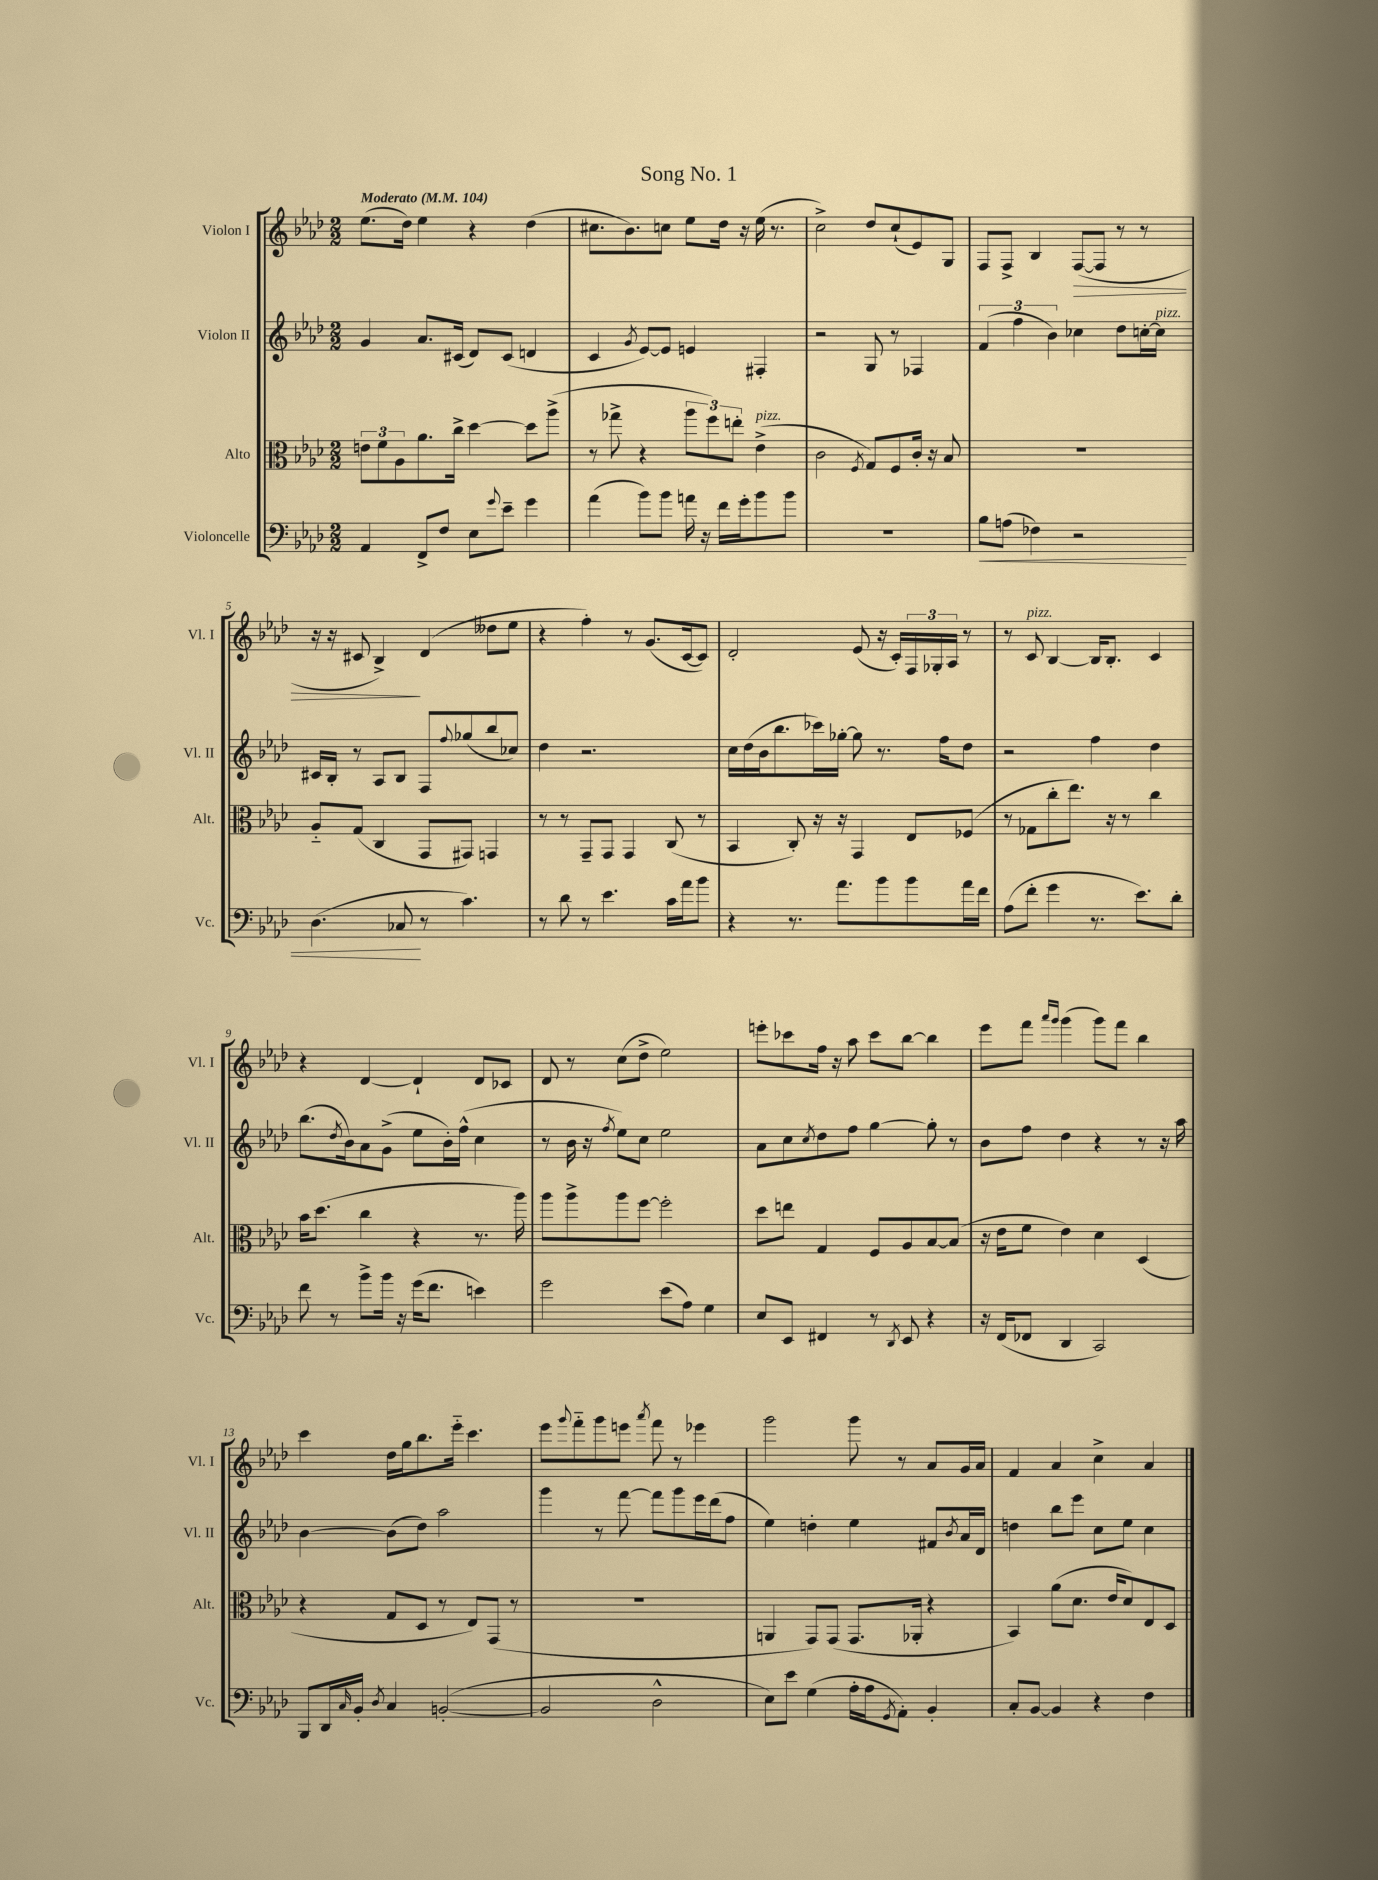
\header { title = "Song No. 1" }
<<
\new StaffGroup <<
\new Staff = "s0" \with { instrumentName = "Violon I" shortInstrumentName = "Vl. I" } {
    \clef treble \key aes \major \numericTimeSignature \time 2/2 \tempo "Moderato" 4 = 104
    ees''8.( des''16) ees''4 r4 des''4( |
    cis''8. bes'8.) c''8 ees''8 des''16 r16 ees''16( r8. |
    c''2->) des''8 c''8-!( ees'8) g8 |
    f8 f8-> bes4 f8~\>( f8 r8 r8 |
    r16 r16 cis'8 bes4->\!) des'4( deses''8 ees''8 |
    r4 f''4-.) r8 g'8.( c'16~ c'8) |
    des'2-. ees'8( r16 c'16-.) \tuplet 3/2 { f16 ges16-. aes16 } r8 |
    r8 c'8^\markup { \italic "pizz." } bes4~ bes16 bes8.-. c'4 |
    r4 des'4~ des'4-! des'8 ces'8 |
    des'8 r8 c''8( des''8-> ees''2) |
    e'''8-. ces'''8 f''16 r16 aes''8 ces'''8 bes''8~ bes''4 |
    ees'''8 f'''8 \grace { aes'''16 g'''16 } g'''4( g'''8) f'''8 bes''4 |
    c'''4 des''16 g''16 bes''8. ees'''16-_ c'''4. |
    ees'''8 \appoggiatura { g'''8 } f'''8-_ g'''8 e'''8 \acciaccatura { aes'''8 } f'''8 r8 ees'''4 |
    g'''2 g'''8 r8 aes'8 g'16 aes'16 |
    f'4 aes'4 c''4-> aes'4 \bar "|." |
}
\new Staff = "s1" \with { instrumentName = "Violon II" shortInstrumentName = "Vl. II" } {
    \clef treble \key aes \major \numericTimeSignature \time 2/2
    g'4 aes'8. cis'16( des'8) cis'8( d'4 |
    c'4 \acciaccatura { g'8 } ees'8~) ees'8 e'4 fis4-. |
    r2 g8 r8 fes4 |
    \tuplet 3/2 { f'4( f''4 bes'4) } ces''4 des''8 c''16~-. c''16^\markup { \italic "pizz." } |
    cis'16 bes16-. r8 aes8 bes8 f8 \appoggiatura { f''8 } ges''8( bes''8 ces''8) |
    des''4 r2. |
    c''16 des''16( bes'16 bes''8. ces'''16) ges''16~-. ges''8 r8. f''16 des''8 |
    r2 f''4 des''4 |
    bes''8.( \acciaccatura { des''8 } bes'16) aes'8 g'8->( ees''8 bes'16-.) f''16-^( c''4 |
    r8 bes'16 r16 \acciaccatura { f''8 } ees''8) c''8 ees''2 |
    aes'8 c''8 \acciaccatura { c''8 } des''8 f''8 g''4~ g''8-. r8 |
    bes'8 f''8 des''4 r4 r8 r16 aes''16 |
    bes'4~ bes'8( des''8) aes''2 |
    g'''4 r8 f'''8~ f'''8 g'''8 ees'''16 des'''16( f''8 |
    ees''4) d''4-. ees''4 fis'8 \acciaccatura { bes'8 } aes'16 des'16 |
    d''4 bes''8 ees'''8 c''8 ees''8 c''4 \bar "|." |
}
\new Staff = "s2" \with { instrumentName = "Alto" shortInstrumentName = "Alt." } {
    \clef alto \key aes \major \numericTimeSignature \time 2/2
    \tuplet 3/2 { e'8 f'8 aes8 } aes'8. c''16-> des''4~ des''8 aes''8->( |
    r8 ges''8-> r4 \tuplet 3/2 { aes''8 f''8) e''8-. } ees'4->^\markup { \italic "pizz." }( |
    c'2 \acciaccatura { f8 } g8) f8 c'16-. r16 bes8 |
    R1 |
    aes8-_ g8( c4 g,8 gis,8) g,4 |
    r8 r8 g,8-- g,8 g,4 c8( r8 |
    bes,4 c8-.) r16 r16 g,4 ees8 fes8( |
    r8 ges8 c''8-. ees''8.) r16 r8 c''4 |
    bes'16 des''8.( c''4 r4 r8. aes''16) |
    aes''8 aes''8-> aes''8 f''8~ f''2-. |
    des''8 e''8 g4 f8 aes8 bes8~ bes8( |
    r16 ees'16 f'8 ees'4) des'4 des4( |
    r4 g8 des8 r8 ees8) g,8( r8 |
    R1 |
    a,4 g,8) g,8( g,8. aes,16-. r4 |
    bes,4) aes'8( des'8. ees'16 des'8) ees8 des8 \bar "|." |
}
\new Staff = "s3" \with { instrumentName = "Violoncelle" shortInstrumentName = "Vc." } {
    \clef bass \key aes \major \numericTimeSignature \time 2/2
    aes,4 f,8-> f8 ees8 \appoggiatura { g'8 } ees'8-- g'4 |
    aes'4( bes'8) bes'8 a'16 r16 f'16 g'16-. bes'8 bes'8 |
    R1 |
    bes8\< a8( fes4) r2 |
    des4.( ces8\! r8 c'4.) |
    r8 des'8 r8 ees'4. c'16 aes'16 bes'8 |
    r4 r8. aes'8. bes'8 bes'8 aes'16 f'16 |
    aes8( f'8-. g'4 r8. ees'8.) des'8-. |
    f'8 r8 bes'8-> bes'16 r16 g'16( f'8. e'4) |
    g'2 ees'8( aes8) g4 |
    ees8 ees,8 fis,4 r8 \acciaccatura { des,8 } ees,8 r4 |
    r16 f,16( fes,8 des,4 c,2) |
    bes,,8 des,16 \grace { c16 } bes,16-. \acciaccatura { des8 } c4 b,2~-.( |
    b,2 des2-^ |
    ees8) ees'8 g4( aes16-. aes16 \acciaccatura { g,8 } aes,8-.) bes,4-. |
    c8-. bes,8~ bes,4 r4 f4 \bar "|." |
}
>>
>>
